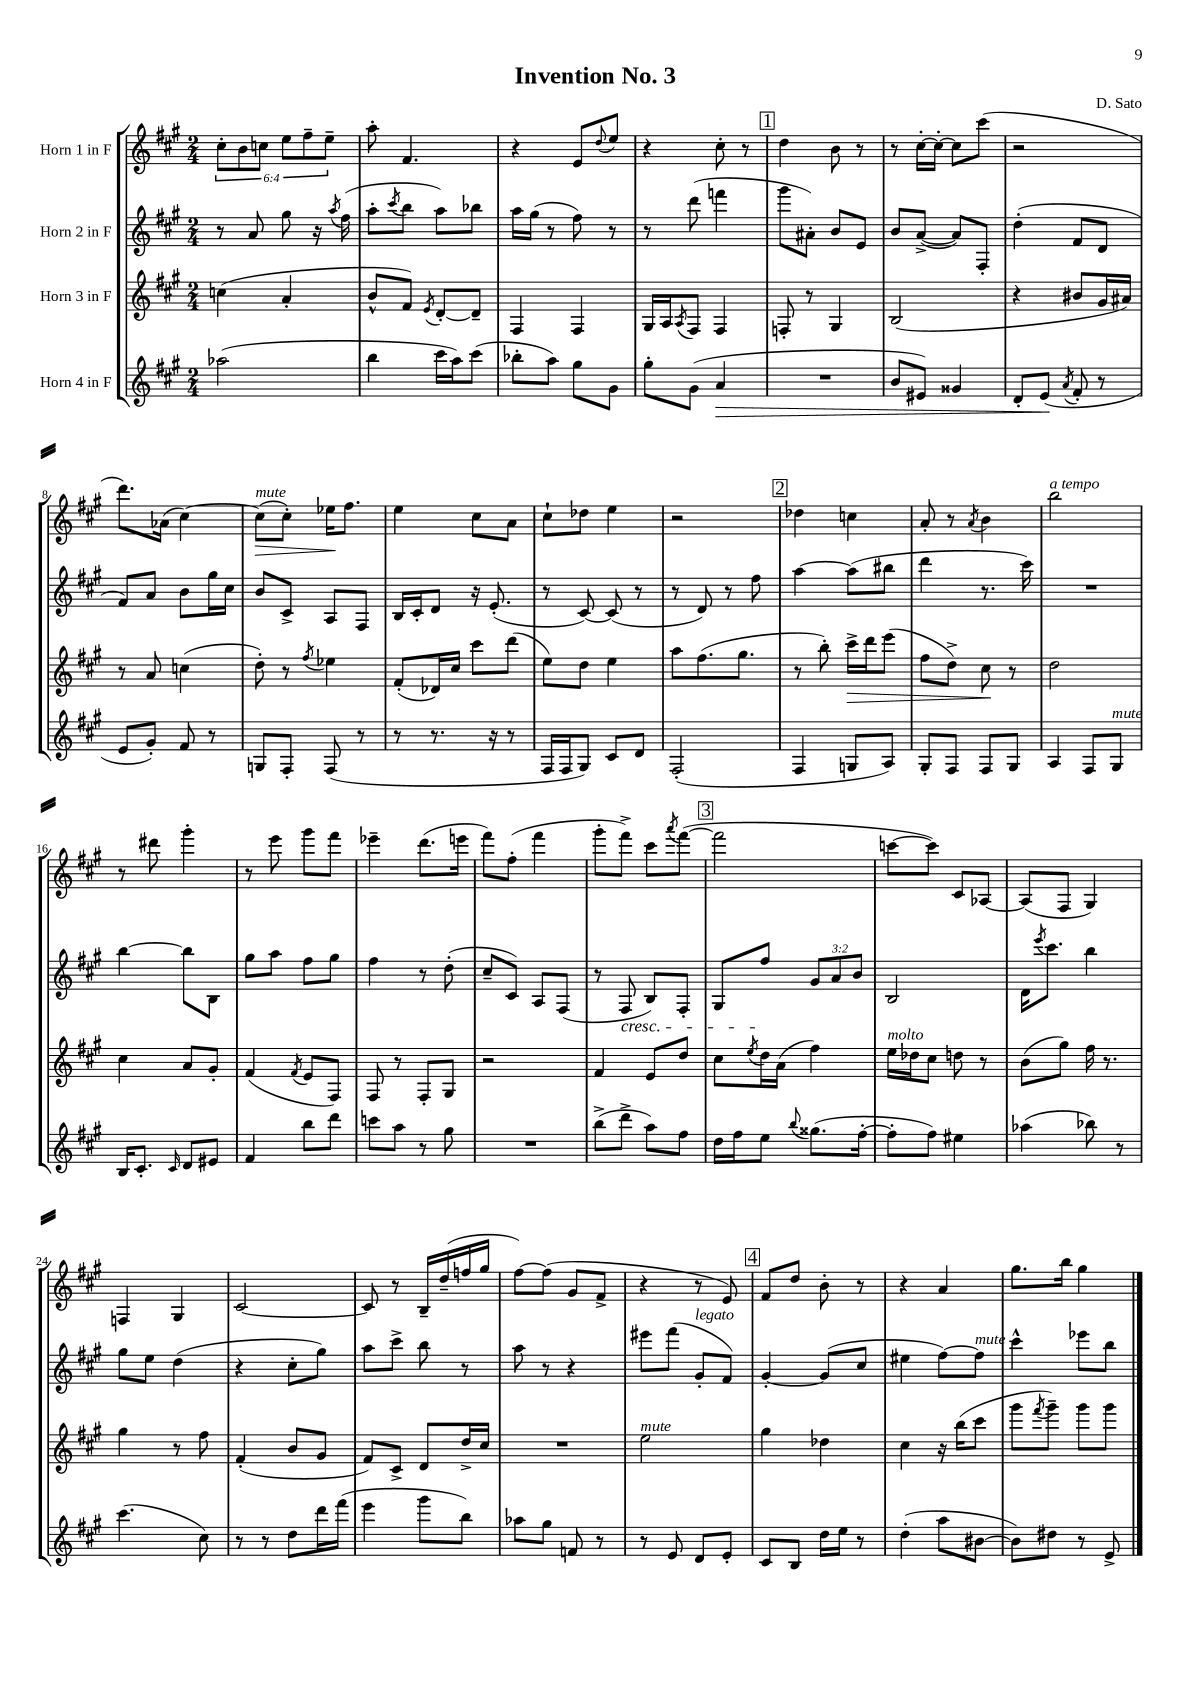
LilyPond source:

\header { title = "Invention No. 3" composer = "D. Sato" }
<<
\new StaffGroup <<
\new Staff = "s0" \with { instrumentName = "Horn 1 in F" } {
    \clef treble \key a \major \numericTimeSignature \time 2/4 \override Staff.TupletNumber.text = #tuplet-number::calc-fraction-text
    \tuplet 6/4 { cis''8-. b'8 c''8 e''8 fis''8-- e''8-- } |
    a''8-. fis'4. |
    r4 e'8 \appoggiatura { d''8 } e''8 |
    r4 cis''8-. r8 |
    \mark \markup { \box "1" } d''4 b'8 r8 |
    r8 cis''16~-. cis''16~-. cis''8 cis'''8( |
    r2 |
    d'''8.) aes'16( cis''4~) |
    cis''8\>^\markup { \italic "mute" }( cis''8-.) ees''16\! fis''8. |
    e''4 cis''8 a'8 |
    cis''8-! des''8 e''4 |
    r2 |
    \mark \markup { \box "2" } des''4 c''4 |
    a'8-. r8 \acciaccatura { a'8 } b'4 |
    b''2^\markup { \italic "a tempo" } |
    r8 dis'''8 gis'''4-. |
    r8 e'''8 gis'''8 fis'''8 |
    ees'''4-- d'''8.( e'''16 |
    fis'''8) fis''8-.( fis'''4 |
    gis'''8-. fis'''8->) cis'''8 \acciaccatura { a'''8 } fis'''8~( |
    \mark \markup { \box "3" } fis'''2 |
    c'''8~ c'''8) cis'8 aes8~ |
    aes8( fis8 gis4) |
    f4 gis4 |
    cis'2~ |
    cis'8 r8 b16-- d''16--( f''16 gis''16 |
    fis''8~) fis''8( gis'8 fis'8-> |
    r4 r8 e'8) |
    \mark \markup { \box "4" } fis'8 d''8 b'8-. r8 |
    r4 a'4 |
    gis''8. b''16 gis''4 \bar "|." |
}
\new Staff = "s1" \with { instrumentName = "Horn 2 in F" } {
    \clef treble \key a \major \numericTimeSignature \time 2/4 \override Staff.TupletNumber.text = #tuplet-number::calc-fraction-text
    r8 a'8 gis''8 r16 \acciaccatura { a''8 } fis''16( |
    a''8-. \acciaccatura { cis'''8 } b''8 a''8) bes''8 |
    a''16 gis''16( r8 fis''8) r8 |
    r8 d'''8( f'''4 |
    \mark \markup { \box "1" } gis'''8 ais'8-.) b'8 e'8 |
    b'8 a'8~->( a'8) fis8-. |
    d''4-.( fis'8 d'8 |
    fis'8) a'8 b'8 gis''16 cis''16 |
    b'8 cis'8-> a8 fis8 |
    b16 cis'16-. d'8 r16 e'8.-.( |
    r8 cis'8~) cis'8( r8 |
    r8 d'8) r8 fis''8 |
    \mark \markup { \box "2" } a''4~ a''8( bis''8 |
    d'''4 r8. cis'''16) |
    R2 |
    b''4~ b''8 b8 |
    gis''8 a''8 fis''8 gis''8 |
    fis''4 r8 d''8-.( |
    cis''8-- cis'8) a8 fis8( |
    r8 fis8\cresc b8) fis8-. |
    \mark \markup { \box "3" } gis8 fis''8\! \tuplet 3/2 { gis'8 a'8 b'8 } |
    b2 |
    d'16 \acciaccatura { e'''8 } cis'''8. b''4 |
    gis''8 e''8 d''4( |
    r4 cis''8-. gis''8) |
    a''8 cis'''8-> b''8 r8 |
    a''8 r8 r4 |
    eis'''8 fis'''8( gis'8-.^\markup { \italic "legato" } fis'8) |
    \mark \markup { \box "4" } gis'4~-. gis'8( cis''8 |
    eis''4 fis''8~) fis''8^\markup { \italic "mute" } |
    cis'''4-^ ees'''8 b''8 \bar "|." |
}
\new Staff = "s2" \with { instrumentName = "Horn 3 in F" } {
    \clef treble \key a \major \numericTimeSignature \time 2/4
    c''4( a'4-. |
    b'8-^ fis'8) \acciaccatura { e'8 } d'8~-. d'8-- |
    fis4 fis4 |
    gis16 a16 \acciaccatura { a8 } fis8 fis4 |
    \mark \markup { \box "1" } f8-. r8 gis4 |
    b2( |
    r4 bis'8 gis'16 ais'16) |
    r8 a'8 c''4( |
    d''8-.) r8 \acciaccatura { fis''8 } ees''4 |
    fis'8-.( des'16) cis''16 cis'''8 d'''8( |
    e''8) d''8 e''4 |
    a''8 fis''8.( gis''8. |
    \mark \markup { \box "2" } r8 b''8-.) cis'''16->\> d'''16 e'''8( |
    fis''8 d''8->) cis''8\! r8 |
    d''2 |
    cis''4 a'8 gis'8-. |
    fis'4( \acciaccatura { fis'8 } e'8 fis8) |
    fis8 r8 fis8-. gis8 |
    r2 |
    fis'4 e'8 d''8 |
    \mark \markup { \box "3" } cis''8 \acciaccatura { e''8 } d''16 a'16( fis''4) |
    e''16^\markup { \italic "molto" } des''16 cis''8 d''8 r8 |
    b'8( gis''8) fis''16 r8. |
    gis''4 r8 fis''8 |
    fis'4-.( b'8 gis'8 |
    fis'8) cis'8-> d'8 d''16-> cis''16 |
    R2 |
    e''2^\markup { \italic "mute" } |
    \mark \markup { \box "4" } gis''4 des''4 |
    cis''4 r16 b''16( cis'''8 |
    gis'''8 \acciaccatura { fis'''8 } gis'''8--) gis'''8 gis'''8 \bar "|." |
}
\new Staff = "s3" \with { instrumentName = "Horn 4 in F" } {
    \clef treble \key a \major \numericTimeSignature \time 2/4
    aes''2( |
    b''4 cis'''16 a''16) cis'''8( |
    bes''8-. a''8) gis''8 gis'8 |
    gis''8-. gis'8( a'4\> |
    \mark \markup { \box "1" } R2 |
    b'8 eis'8) gisis'4 |
    d'8-. e'8\!( \acciaccatura { a'8 } fis'8-. r8 |
    e'8 gis'8-.) fis'8 r8 |
    g8 fis8-. fis8( r8 |
    r8 r8. r16 r8 |
    fis16 fis16 gis8) cis'8 d'8 |
    fis2-.( |
    \mark \markup { \box "2" } fis4 g8 a8) |
    gis8-. fis8 fis8 gis8 |
    a4 fis8 gis8^\markup { \italic "mute" } |
    b16 cis'8.-. \grace { cis'16 } d'8 eis'8 |
    fis'4 b''8 d'''8 |
    c'''8 a''8 r8 gis''8 |
    R2 |
    b''8->( d'''8-> a''8) fis''8 |
    \mark \markup { \box "3" } d''16 fis''16 e''8 \appoggiatura { b''8 } gisis''8.( fis''16~-. |
    fis''8-. fis''8) eis''4 |
    aes''4( bes''8) r8 |
    cis'''4.( cis''8) |
    r8 r8 d''8 d'''16 fis'''16( |
    e'''4 gis'''8 b''8) |
    aes''8 gis''8 f'8 r8 |
    r8 e'8 d'8 e'8-. |
    \mark \markup { \box "4" } cis'8 b8 d''16 e''16 r8 |
    d''4-.( a''8 bis'8~ |
    bis'8) dis''8 r8 e'8-> \bar "|." |
}
>>
>>
